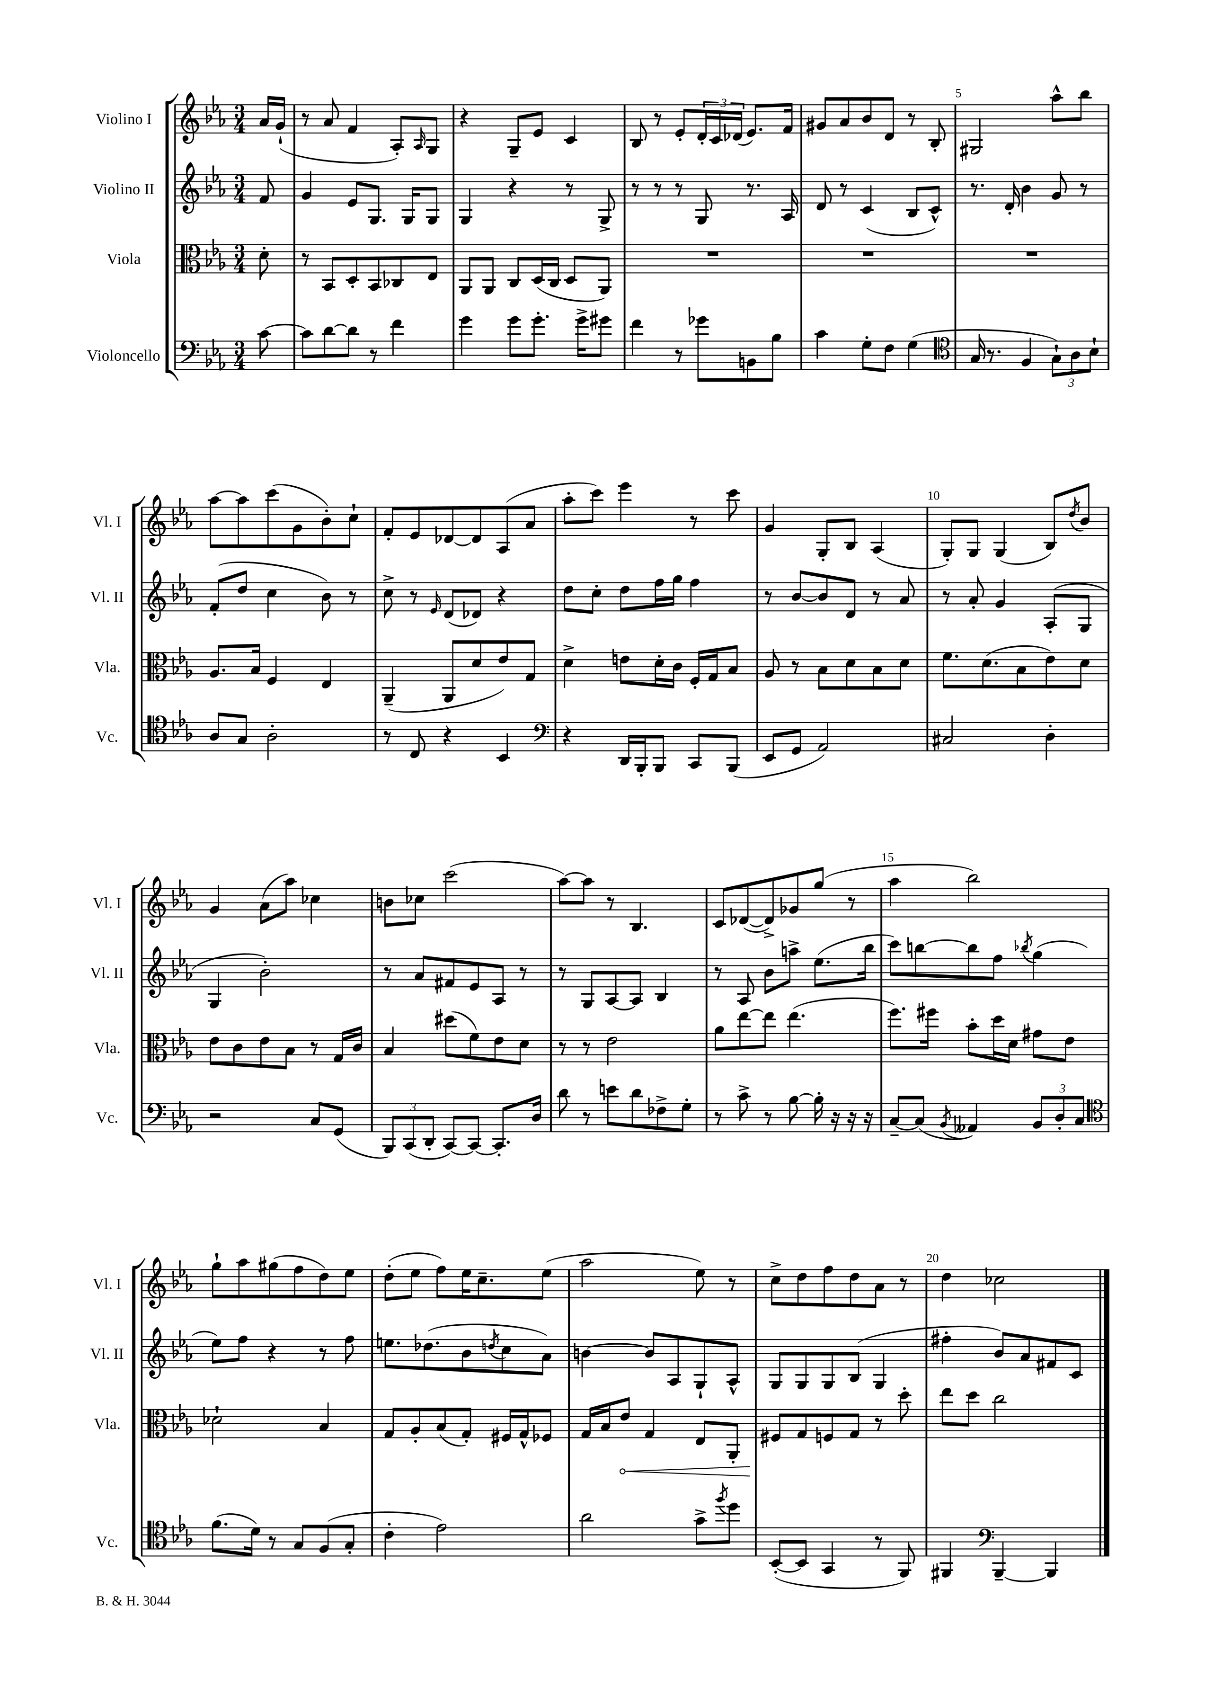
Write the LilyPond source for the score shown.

<<
\new StaffGroup <<
\new Staff = "s0" \with { instrumentName = "Violino I" shortInstrumentName = "Vl. I" } {
    \clef treble \key ees \major \numericTimeSignature \time 3/4 \partial 8
    aes'16 g'16-!( |
    r8 aes'8 f'4 aes8-.) \grace { aes16 } g8 |
    r4 g8-- ees'8 c'4 |
    bes8 r8 ees'8-. \tuplet 3/2 { d'16-. c'16 des'16( } ees'8.) f'16 |
    gis'8 aes'8 bes'8 d'8 r8 bes8-. |
    gis2 aes''8-^ bes''8 |
    aes''8~ aes''8 c'''8( g'8 bes'8-.) c''8-! |
    f'8-. ees'8 des'8~ des'8 aes8( aes'8 |
    aes''8-. c'''8) ees'''4 r8 c'''8 |
    g'4 g8-. bes8 aes4( |
    g8-.) g8 g4( bes8) \acciaccatura { d''8 } bes'8 |
    g'4 aes'8( aes''8) ces''4 |
    b'8 ces''8 c'''2( |
    aes''8~) aes''8 r8 bes4. |
    c'8 des'8~( des'8->) ges'8 g''8( r8 |
    aes''4 bes''2) |
    g''8-! aes''8 gis''8( f''8 d''8) ees''8 |
    d''8-.( ees''8 f''8) ees''16 c''8.-- ees''8( |
    aes''2 ees''8) r8 |
    c''8-> d''8 f''8 d''8 aes'8 r8 |
    d''4 ces''2 \bar "|." |
}
\new Staff = "s1" \with { instrumentName = "Violino II" shortInstrumentName = "Vl. II" } {
    \clef treble \key ees \major \numericTimeSignature \time 3/4 \partial 8
    f'8 |
    g'4 ees'8 g8. g16 g8 |
    g4 r4 r8 g8-> |
    r8 r8 r8 g8 r8. aes16 |
    d'8 r8 c'4( bes8 c'8-^) |
    r8. d'16-. bes'4 g'8 r8 |
    f'8-.( d''8 c''4 bes'8) r8 |
    c''8-> r8 \grace { ees'16 } d'8( des'8) r4 |
    d''8 c''8-. d''8 f''16 g''16 f''4 |
    r8 bes'8~ bes'8 d'8 r8 aes'8 |
    r8 aes'8-. g'4 aes8-.( g8 |
    g4 bes'2-.) |
    r8 aes'8 fis'8 ees'8 aes8 r8 |
    r8 g8 aes8~ aes8 bes4 |
    r8 aes8 bes'8 a''8-> ees''8.( bes''16 |
    c'''8) b''8~ b''8 f''8 \acciaccatura { bes''8 } g''4( |
    ees''8) f''8 r4 r8 f''8 |
    e''8. des''8.( bes'8 \acciaccatura { d''8 } c''8 aes'8) |
    b'4~ b'8 aes8 g8-! aes8-^ |
    g8 g8 g8 bes8( g4 |
    fis''4-. bes'8) aes'8 fis'8 c'8 \bar "|." |
}
\new Staff = "s2" \with { instrumentName = "Viola" shortInstrumentName = "Vla." } {
    \clef alto \key ees \major \numericTimeSignature \time 3/4 \partial 8
    d'8-. |
    r8 bes,8 d8-. bes,8 ces8 ees8 |
    aes,8 aes,8 c8 d16( c16 d8 aes,8) |
    R2. |
    R2. |
    R2. |
    aes8. bes16 f4 ees4 |
    aes,4--( aes,8 d'8 ees'8) g8 |
    d'4-> e'8 d'16-. c'16 f16-. g16 bes8 |
    aes8 r8 bes8 d'8 bes8 d'8 |
    f'8. d'8.( bes8 ees'8) d'8 |
    ees'8 c'8 ees'8 bes8 r8 g16 c'16 |
    bes4 dis''8( f'8) ees'8 d'8 |
    r8 r8 ees'2 |
    aes'8 ees''8~ ees''8 ees''4.( |
    f''8.) fis''16 bes'8-. d''16 d'16 gis'8 ees'8 |
    des'2-! bes4 |
    g8 aes8-. bes8( g8-.) fis16 g16-^ fes8 |
    g16 bes16 \once \override Hairpin.circled-tip = ##t ees'8\< g4 ees8 aes,8-. |
    fis8\! g8 f8 g8 r8 d''8-. |
    ees''8 d''8 c''2 \bar "|." |
}
\new Staff = "s3" \with { instrumentName = "Violoncello" shortInstrumentName = "Vc." } {
    \clef bass \key ees \major \numericTimeSignature \time 3/4 \partial 8
    c'8~ |
    c'8 d'8~ d'8 r8 f'4 |
    g'4 g'8 g'8.-. g'16-> gis'8 |
    f'4 r8 ges'8 b,8 bes8 |
    c'4 g8-. f8 g4( |
    \clef tenor g16 r8. f4 \tuplet 3/2 { g8-!) aes8 bes8-! } |
    aes8 g8 aes2-. |
    r8 c8 r4 bes,4 |
    \clef bass r4 d,16 bes,,16-. bes,,8 c,8 bes,,8( |
    ees,8 g,8 aes,2) |
    cis2 d4-. |
    r2 c8 g,8( |
    \tuplet 3/2 { bes,,8) c,8( d,8-. } c,8~) c,8~ c,8.-. d16 |
    d'8 r8 e'8 d'8 fes8-> g8-. |
    r8 c'8-> r8 bes8~ bes16-. r16 r16 r16 |
    c8~-- c8( \acciaccatura { bes,8 } aeses,4) \tuplet 3/2 { bes,8 d8-. c8 } |
    \clef tenor f'8.( d'16) r8 g8 f8( g8-. |
    c'4-. ees'2) |
    aes'2 g'8-> \acciaccatura { f''8 } d''8 |
    bes,8~-.( bes,8 g,4 r8 f,8) |
    fis,4 \clef bass bes,,4~-- bes,,4 \bar "|." |
}
>>
>>
\layout { \context { \Score \override BarNumber.break-visibility = ##(#f #t #t) barNumberVisibility = #(every-nth-bar-number-visible 5) } }
